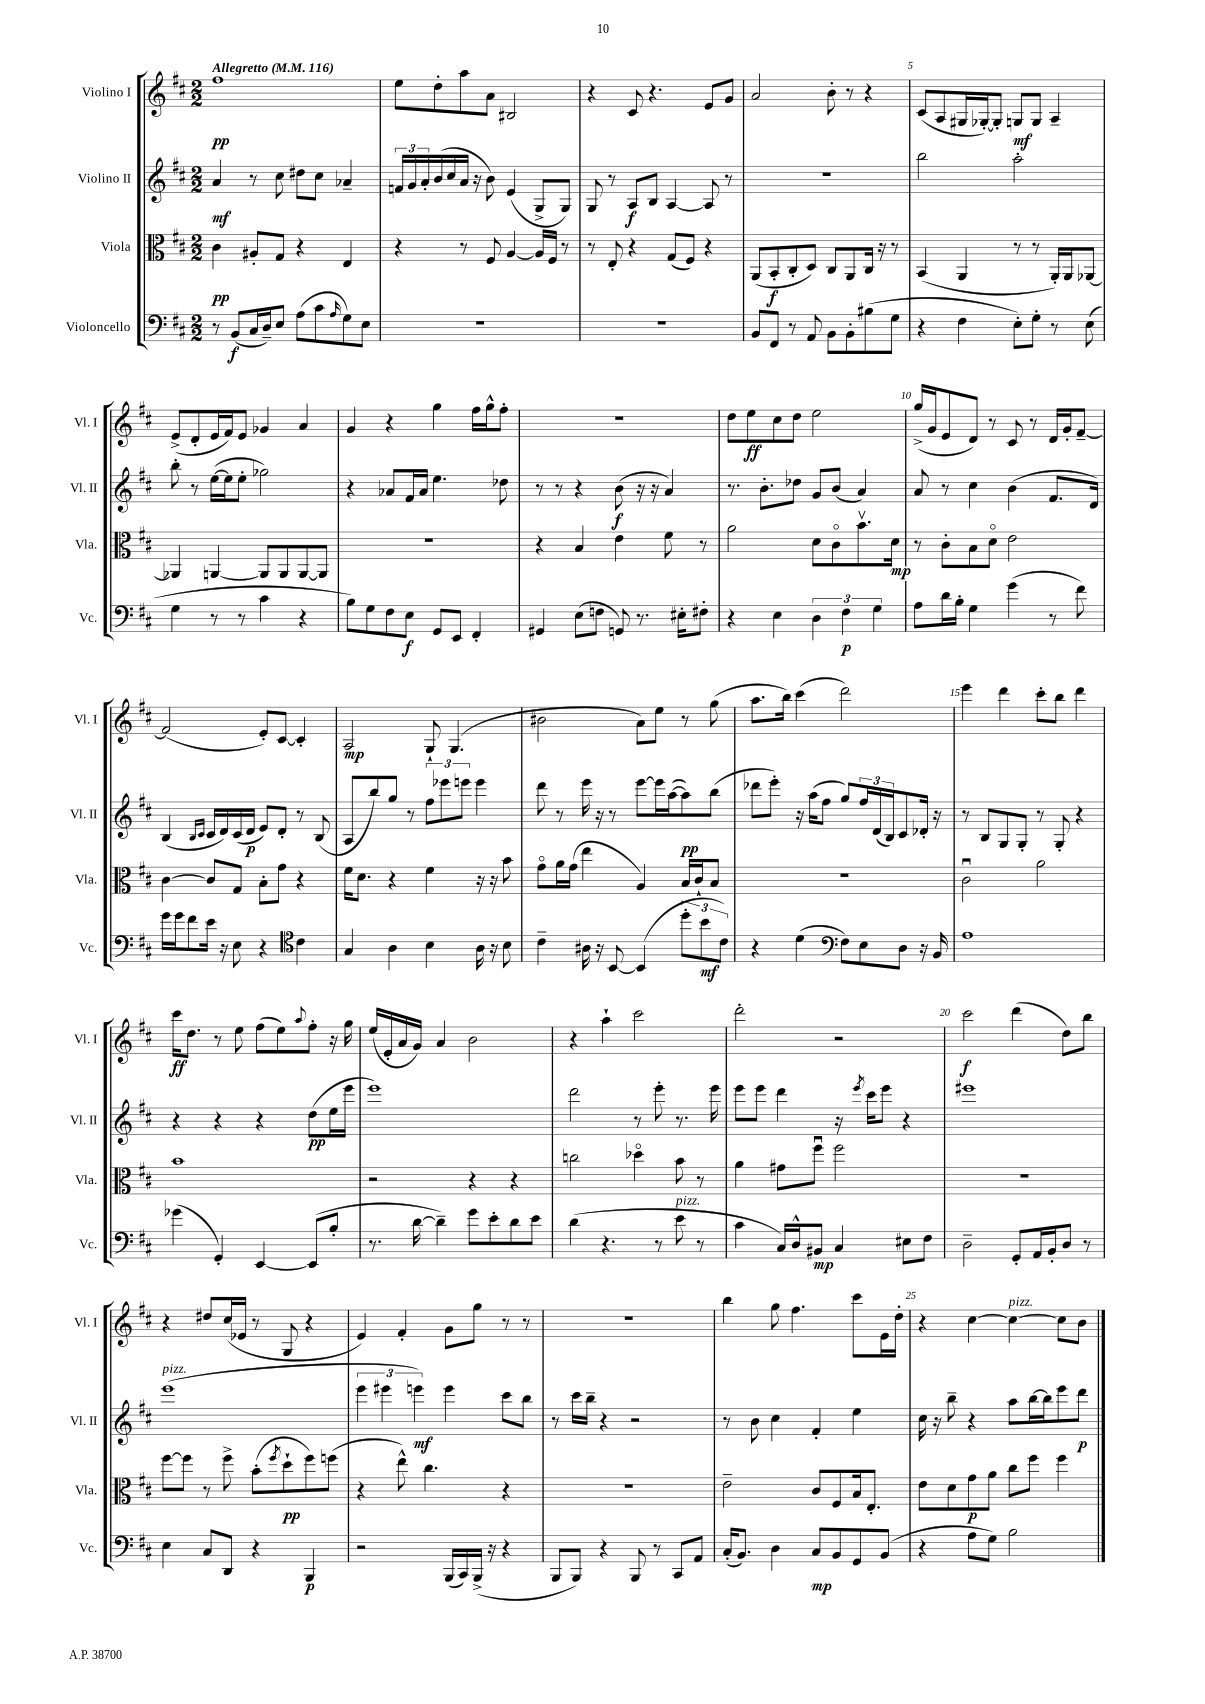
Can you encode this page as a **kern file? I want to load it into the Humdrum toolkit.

**kern	**dynam	**kern	**dynam	**kern	**dynam	**kern	**dynam
*part4	*part4	*part3	*part3	*part2	*part2	*part1	*part1
*staff4	*staff4	*staff3	*staff3	*staff2	*staff2	*staff1	*staff1
*I"Violoncello	*	*I"Viola	*	*I"Violino II	*	*I"Violino I	*
*I'Vc.	*	*I'Vla.	*	*I'Vl. II	*	*I'Vl. I	*
*clefF4	*	*clefC3	*	*clefG2	*	*clefG2	*
*k[f#c#]	*	*k[f#c#]	*	*k[f#c#]	*	*k[f#c#]	*
*M2/2	*	*M2/2	*	*M2/2	*	*M2/2	*
*MM116	*	*MM116	*	*MM116	*	*MM116	*
=1	=1	=1	=1	=1	=1	=1	=1
!	!	!	!	!	!	!LO:TX:a:B:t=Allegretto	!
8r	.	4c#\	pp	4a/	mf	1ff#	pp
(8BB/L	f	.	.	.	.	.	.
16C#/L	.	8A#X'/L	.	8r	.	.	.
16D~/J)	.	.	.	.	.	.	.
8E/J	.	8G/J	.	8cc#\	.	.	.
(8A\L	.	4r	.	8dd#X\L	.	.	.
8c#\	.	.	.	8cc#\J	.	.	.
16qqA/	.	.	.	.	.	.	.
8G\)	.	4E/	.	4a-X~/	.	.	.
8E\J	.	.	.	.	.	.	.
=2	=2	=2	=2	=2	=2	=2	=2
1r	.	4r	.	24fn/LL	.	8ee\L	.
.	.	.	.	24g/	.	.	.
.	.	.	.	24a'/	.	.	.
.	.	.	.	(16b/	.	8dd'\	.
.	.	.	.	16cc#/	.	.	.
.	.	8r	.	16a/JJ	.	8aa\	.
.	.	.	.	16r	.	.	.
.	.	8F#/	.	8b\)	.	8a\J	.
.	.	[4A/	.	(4e/	.	2B#X/	.
.	.	16A/LL]	.	8G^/L	.	.	.
.	.	16F#/JJ	.	.	.	.	.
.	.	8r	.	8G/J)	.	.	.
=3	=3	=3	=3	=3	=3	=3	=3
1r	.	8r	.	8G/	.	4r	.
.	.	8E'/	.	8r	.	.	.
.	.	4r	.	8A/L	f	8c#/	.
.	.	.	.	8B/J	.	4.r	.
.	.	(8G/L	.	[4A/	.	.	.
.	.	8F#/J)	.	.	.	.	.
.	.	4r	.	8A/]	.	8e/L	.
.	.	.	.	8r	.	8g/J	.
=4	=4	=4	=4	=4	=4	=4	=4
8BB/L	.	(8AA/L	.	1r	.	2a/	.
8FF#/J	.	8BB'/	f	.	.	.	.
8r	.	8C#'/	.	.	.	.	.
8AA/	.	8D/J)	.	.	.	.	.
8BB\L	.	8C#/L	.	.	.	8b'\	.
8BB'\	.	8AA/	.	.	.	8r	.
(8B#X\	.	16C#/Jk	.	.	.	4r	.
.	.	16r	.	.	.	.	.
8G\J	.	8r	.	.	.	.	.
=5	=5	=5	=5	=5	=5	=5	=5
4r	.	(4BB/	.	2bb\	.	(8c#/L	.
.	.	.	.	.	.	8A/	.
4F#\	.	4AA/	.	.	.	16G#X/L	.
.	.	.	.	.	.	[16G-X'/J)	.
.	.	.	.	.	.	8G-'/J]	.
8E'\L)	.	8r	.	2aa'\	.	8Gn/L	mf
8G'\J	.	8r	.	.	.	8G/J	.
8r	.	16AA'/LL)	.	.	.	4A~/	.
.	.	16AA/J	.	.	.	.	.
(8E\	.	[8AA-X/J	.	.	.	.	.
!!LO:LB:g=z
=6	=6	=6	=6	=6	=6	=6	=6
4G\	.	4AA-X/]	.	8bb'\	.	(8e^/L	.
.	.	.	.	8r	.	8d'/	.
8r	.	[4AAn/	.	([16ee\LL	.	16e/L	.
.	.	.	.	16ee\J]	.	16f#/J)	.
8r	.	.	.	8ee'\J	.	8e/J	.
4c#\	.	8AA/L]	.	2gg-X\)	.	4g-X/	.
.	.	8AA/	.	.	.	.	.
4r	.	[8AA/	.	.	.	4a/	.
.	.	8AA/J]	.	.	.	.	.
=7	=7	=7	=7	=7	=7	=7	=7
8B\L)	.	1r	.	4r	.	4g/	.
8G\	.	.	.	.	.	.	.
8F#\	.	.	.	8a-X/L	.	4r	.
8E\J	f	.	.	16f#/L	.	.	.
.	.	.	.	16a-/JJ	.	.	.
8GG/L	.	.	.	4.ee\	.	4gg\	.
8EE/J	.	.	.	.	.	.	.
4FF#'/	.	.	.	.	.	16ff#\LL	.
.	.	.	.	.	.	16gg^^\J	.
.	.	.	.	8dd-X\	.	8ff#'\J	.
=8	=8	=8	=8	=8	=8	=8	=8
4GG#X/	.	4r	.	8r	.	1r	.
.	.	.	.	8r	.	.	.
(8E\L	.	4B/	.	4r	.	.	.
8Fn\J	.	.	.	.	.	.	.
8GGn/)	.	4e\	.	(8b\	f	.	.
8.r	.	.	.	16r	.	.	.
.	.	.	.	16r	.	.	.
.	.	8f#\	.	4a/)	.	.	.
16E#X'\KL	.	.	.	.	.	.	.
8F#X'\J	.	8r	.	.	.	.	.
=9	=9	=9	=9	=9	=9	=9	=9
4r	.	2a\	.	8.r	.	8dd\L	.
.	.	.	.	.	.	8ee\	ff
.	.	.	.	8.b'\L	.	.	.
4E\	.	.	.	.	.	8cc#\	.
.	.	.	.	8dd-X\J	.	8dd\J	.
6D\	.	8d\L	.	8g/L	.	2ee\	.
.	.	8c#\	.	(8b/J	.	.	.
6F#\	p	.	.	.	.	.	.
.	.	8.bv\	.	4a/)	.	.	.
6G\	.	.	.	.	.	.	.
.	.	16d\Jk	mp	.	.	.	.
=10	=10	=10	=10	=10	=10	=10	=10
8A\L	.	8r	.	8a/	.	(16gg^/LL	.
.	.	.	.	.	.	16g/J	.
16d\L	.	8c#'\L	.	8r	.	8e/	.
16B'\JJ	.	.	.	.	.	.	.
4G\	.	8B\	.	4cc#\	.	8d/J)	.
.	.	8d\J	.	.	.	8r	.
(4g\	.	2e\	.	(4b\	.	8c#/	.
.	.	.	.	.	.	8r	.
8r	.	.	.	8.f#/L	.	16d/LL	.
.	.	.	.	.	.	16g'/J	.
8f#\)	.	.	.	.	.	[8f#~/J	.
.	.	.	.	16d/Jk)	.	.	.
!!LO:LB:g=z
=11	=11	=11	=11	=11	=11	=11	=11
16g\LL	.	[4c#\	.	(4B/	.	(2f#/]	.
16g\J	.	.	.	.	.	.	.
8f#\	.	.	.	.	.	.	.
.	.	.	.	16qqB/LL	.	.	.
.	.	.	.	16qqc#/JJ	.	.	.
16e\Jk	.	8c#/L]	.	16c#/LL	.	.	.
16r	.	.	.	16d/)	.	.	.
8E\	.	8G/J	.	(16c#/	.	.	.
.	.	.	.	16d/JJ	p	.	.
4r	.	8B'\L	.	8e/L)	.	8e'/L)	.
.	.	8g\J	.	8d'/J	.	[8c#/J	.
*clefC4	*	*	*	*	*	*	*
4c#\	.	4r	.	8r	.	4c#'/]	.
.	.	.	.	(8B/	.	.	.
=12	=12	=12	=12	=12	=12	=12	=12
4G/	.	16f#\KL	.	8A/L	.	2A/	mp
.	.	8.d\J	.	.	.	.	.
.	.	.	.	8bb/)	.	.	.
4A\	.	4r	.	8gg/J	.	.	.
.	.	.	.	8r	.	.	.
4B\	.	4f#\	.	12ff#\L	.	8G`/	.
.	.	.	.	12eee-X\	.	.	.
.	.	.	.	.	.	(4.G/	.
.	.	.	.	12eeen\J	.	.	.
16A\	.	16r	.	4eee\	.	.	.
16r	.	16r	.	.	.	.	.
8B\	.	8b\	.	.	.	.	.
=13	=13	=13	=13	=13	=13	=13	=13
4c#~\	.	8g\L	.	8ddd\	.	2b#X\	.
.	.	16a\L	.	8r	.	.	.
.	.	(16g\JJ	.	.	.	.	.
16A#X\	.	4ee\	.	16eee\	.	.	.
16r	.	.	.	16r	.	.	.
[8BB/	.	.	.	8r	.	.	.
(4BB/]	.	4A/)	.	[8eee\L	.	8a\L)	.
.	.	.	.	16eee\L]	.	8ee\J	.
.	.	.	.	([16aa\J	.	.	.
12dd'\L	.	16B/LL	.	8aa\])	pp	8r	.
.	.	16c#`/J	.	.	.	.	.
12b\	mf	.	.	.	.	.	.
.	.	8B/J	.	(8bb\J	.	(8gg\	.
12c#\J)	.	.	.	.	.	.	.
=14	=14	=14	=14	=14	=14	=14	=14
4r	.	1r	.	8ddd-X\L	.	8.aa\L	.
.	.	.	.	8eee'\J)	.	.	.
.	.	.	.	.	.	16bb\Jk)	.
(4d\	.	.	.	16r	.	(4ccc#\	.
.	.	.	.	(16aa\KL	.	.	.
.	.	.	.	8ff#\J	.	.	.
*clefF4	*	*	*	*	*	*	*
8F#\L)	.	.	.	8gg/L)	.	2ddd\)	.
8E\	.	.	.	24ff#/L	.	.	.
.	.	.	.	(24d/	.	.	.
.	.	.	.	24B/J)	.	.	.
8D\J	.	.	.	8c#/	.	.	.
16r	.	.	.	16d-X'/Jk	.	.	.
16BB/	.	.	.	16r	.	.	.
=15	=15	=15	=15	=15	=15	=15	=15
1A	.	2c#u\	.	8r	.	4eee\	.
.	.	.	.	8B/L	.	.	.
.	.	.	.	8G/	.	4ddd\	.
.	.	.	.	8G'/J	.	.	.
.	.	2a\	.	8r	.	8ccc#'\L	.
.	.	.	.	8G'/	.	8bb\J	.
.	.	.	.	4r	.	4ddd\	.
!!LO:LB:g=z
=16	=16	=16	=16	=16	=16	=16	=16
(4g-X\	.	1b	.	4r	.	16ccc#\KL	ff
.	.	.	.	.	.	8.dd\J	.
4GG'/)	.	.	.	4r	.	8r	.
.	.	.	.	.	.	8ee\	.
[4EE/	.	.	.	4r	.	(8ff#\L	.
.	.	.	.	.	.	8ee\)	.
.	.	.	.	.	.	8qqaa/	.
(8EE/L]	.	.	.	(8dd\L	pp	8ff#'\J	.
8B'/J	.	.	.	16ee\L	.	16r	.
.	.	.	.	16eee\JJ	.	16gg\	.
=17	=17	=17	=17	=17	=17	=17	=17
8.r	.	2r	.	1eee)	.	(16ee/LL	.
.	.	.	.	.	.	16e'/	.
.	.	.	.	.	.	16a/	.
[16d\	.	.	.	.	.	16g/JJ)	.
4d~\])	.	.	.	.	.	4a/	.
8g\L	.	4r	.	.	.	2b\	.
8e'\	.	.	.	.	.	.	.
8d\	.	4r	.	.	.	.	.
8e\J	.	.	.	.	.	.	.
=18	=18	=18	=18	=18	=18	=18	=18
(4d\	.	2ccn\	.	2ddd\	.	4r	.
4.r	.	.	.	.	.	4aa`\	.
.	.	4dd-X\	.	8r	.	2ccc#\	.
8r	.	.	.	8eee'\	.	.	.
!LO:TX:a:i:t=pizz.	!	!	!	!	!	!	!
8e\	.	8b\	.	8.r	.	.	.
8r	.	8r	.	.	.	.	.
.	.	.	.	16eee\	.	.	.
=19	=19	=19	=19	=19	=19	=19	=19
4c#\	.	4a\	.	8eee\L	.	2ddd'\	.
.	.	.	.	8eee\J	.	.	.
16C#/LL)	.	8g#X\L	.	4ddd\	.	.	.
16D^^/J	.	.	.	.	.	.	.
8BB#X/J	mp	8ff#u\J	.	.	.	.	.
4C#/	.	2ff#\	.	16r	.	2r	.
.	.	.	.	8qeee/	.	.	.
.	.	.	.	16ccc#\KL	.	.	.
.	.	.	.	8eee\J	.	.	.
8E#X\L	.	.	.	4r	.	.	.
8F#\J	.	.	.	.	.	.	.
=20	=20	=20	=20	=20	=20	=20	=20
2D~\	.	1r	.	1eee#X	.	2ccc#\	f
8GG'/L	.	.	.	.	.	(4ddd\	.
16AA/L	.	.	.	.	.	.	.
16BB'/J	.	.	.	.	.	.	.
8D/J	.	.	.	.	.	8dd\L)	.
8r	.	.	.	.	.	8bb\J	.
!!LO:LB:g=z
=21	=21	=21	=21	=21	=21	=21	=21
!	!	!	!	!LO:TX:a:i:t=pizz.	!	!	!
4E\	.	[8ff#\L	.	(1eee	.	4r	.
.	.	8ff#\J]	.	.	.	.	.
8C#/L	.	8r	.	.	.	8dd#X/L	.
8DD/J	.	8ff#^\	.	.	.	(16cc#/L	.
.	.	.	.	.	.	16e-X/JJ	.
4r	.	(8b'\L	.	.	.	8r	.
.	.	8qff#/	.	.	.	.	.
.	.	8dd`\	pp	.	.	8G/	.
4BBB/	p	8ff#\)	.	.	.	4r	.
.	.	(8ffn\J	.	.	.	.	.
=22	=22	=22	=22	=22	=22	=22	=22
2r	.	4r	.	6eee\	.	4e/)	.
.	.	.	.	6eee#X\	.	.	.
.	.	8ee^^\)	.	.	.	4f#'/	.
.	.	.	.	6eeen\)	mf	.	.
.	.	4.cc#\	.	.	.	.	.
(16BBB/LL	.	.	.	4eee\	.	8g\L	.
16CC#/)	.	.	.	.	.	.	.
(16BBB^/JJ	.	.	.	.	.	8gg\J	.
16r	.	.	.	.	.	.	.
4r	.	4r	.	8ccc#\L	.	8r	.
.	.	.	.	8bb\J	.	8r	.
=23	=23	=23	=23	=23	=23	=23	=23
8BBB/L	.	1r	.	8r	.	1r	.
8BBB/J)	.	.	.	16ccc#\LL	.	.	.
.	.	.	.	16bb~\JJ	.	.	.
4r	.	.	.	4r	.	.	.
8BBB/	.	.	.	2r	.	.	.
8r	.	.	.	.	.	.	.
8CC#/L	.	.	.	.	.	.	.
8AA/J	.	.	.	.	.	.	.
=24	=24	=24	=24	=24	=24	=24	=24
(16C#'/KL	.	2e~\	.	8r	.	4bb\	.
8.BB/J)	.	.	.	.	.	.	.
.	.	.	.	8b\	.	.	.
4D\	.	.	.	4cc#\	.	8gg\	.
.	.	.	.	.	.	4.ff#\	.
8C#/L	mp	8c#/L	.	4f#'/	.	.	.
8BB/	.	8F#/	.	.	.	.	.
8GG/	.	16B/k	.	4ee\	.	8ccc#\L	.
.	.	8.E'/J	.	.	.	.	.
(8BB/J	.	.	.	.	.	16e\L	.
.	.	.	.	.	.	16dd'\JJ	.
=25	=25	=25	=25	=25	=25	=25	=25
4r	.	8e\L	.	16cc#\	.	4r	.
.	.	.	.	16r	.	.	.
.	.	8d\	.	8bb~\	.	.	.
8A\L	.	8g\	p	4r	.	[4cc#\	.
8G\J)	.	8a\J	.	.	.	.	.
!	!	!	!	!	!	!LO:TX:a:i:t=pizz.	!
2B\	.	8cc#\L	.	8aa\L	.	4cc#\_	.
.	.	8ff#\J	.	[16bb\L	.	.	.
.	.	.	.	16bb\J]	.	.	.
.	.	4ff#\	.	8eee\	.	8cc#\L]	.
.	.	.	.	8ddd\J	p	8b\J	.
==	==	==	==	==	==	==	==
*-	*-	*-	*-	*-	*-	*-	*-
